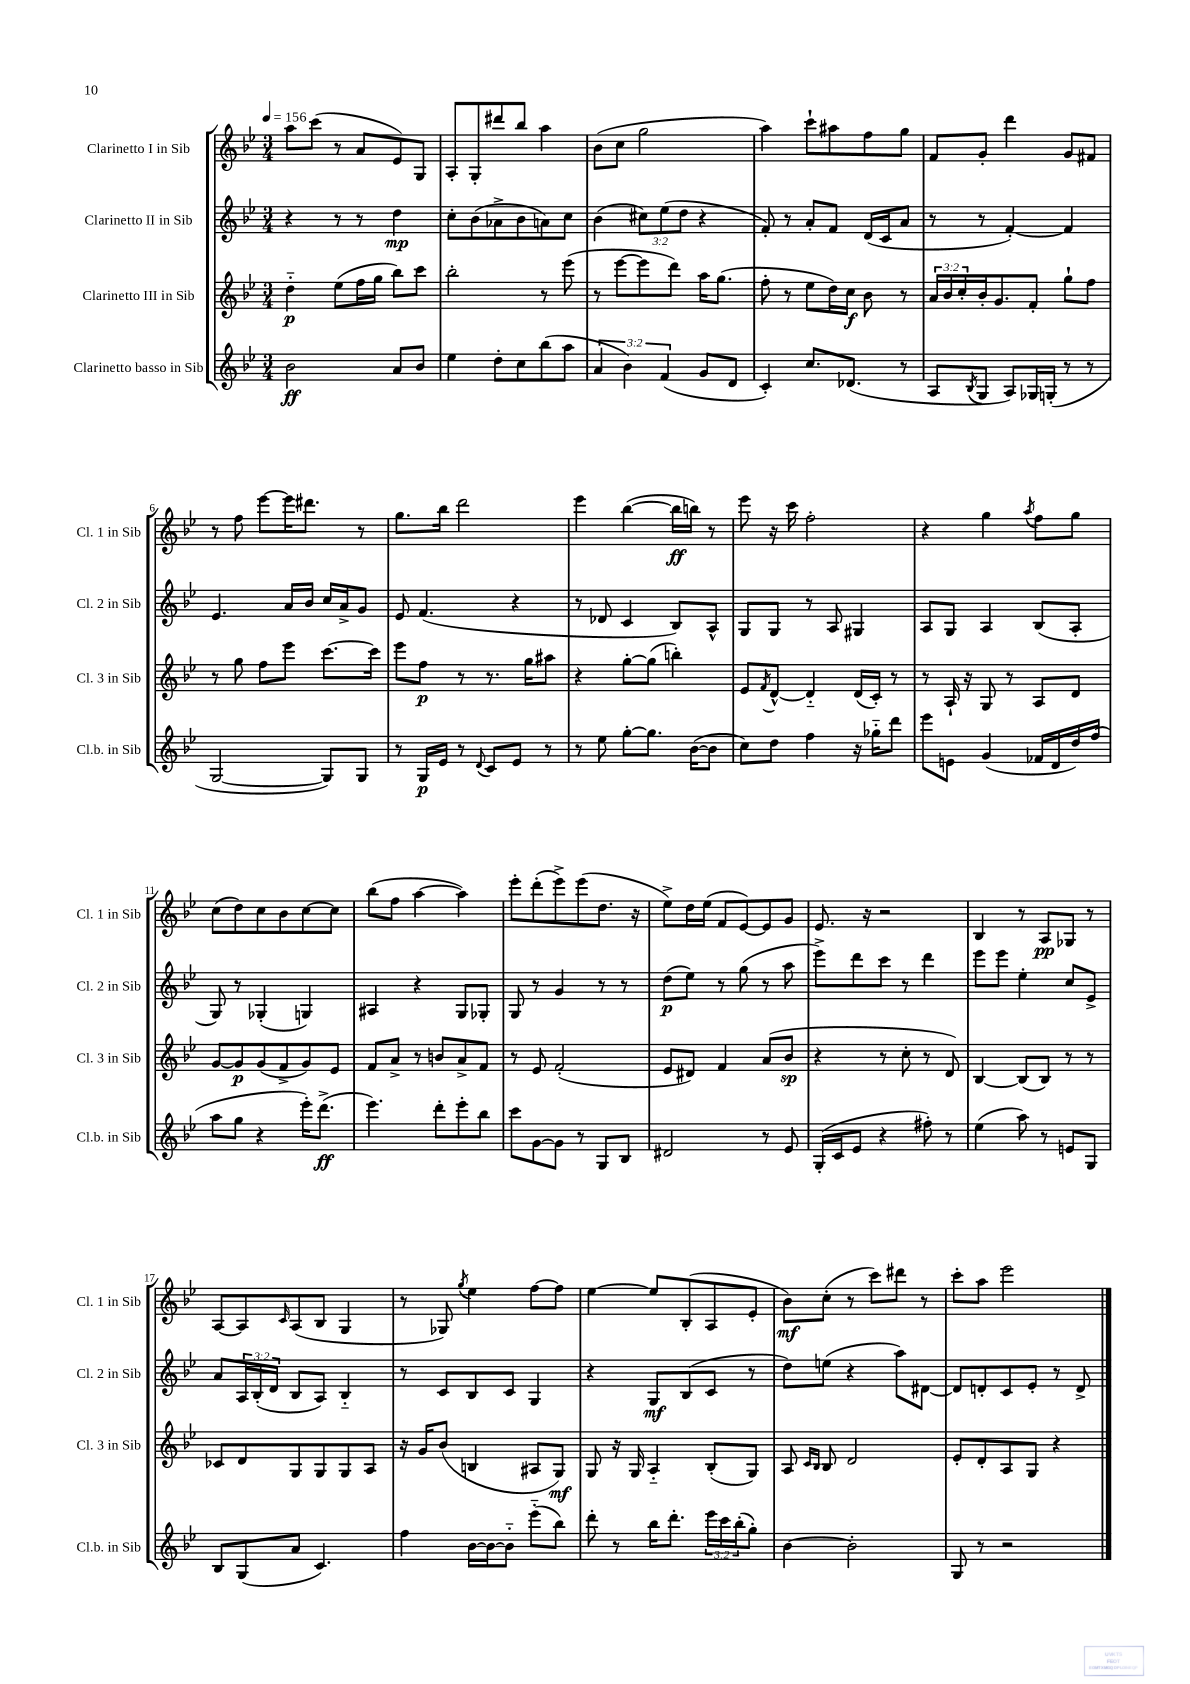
<<
\new StaffGroup <<
\new Staff = "s0" \with { instrumentName = "Clarinetto I in Sib" shortInstrumentName = "Cl. 1 in Sib" } {
    \clef treble \key bes \major \numericTimeSignature \time 3/4 \tempo 4 = 156
    a''8 c'''8( r8 a'8 ees'8) g8 |
    a8-. g8-. dis'''8 bes''8 a''4 |
    bes'8( c''8 g''2 |
    a''4) c'''8-! ais''8 f''8 g''8 |
    f'8 g'8-. d'''4 g'8 fis'8 |
    r8 f''8 ees'''8~ ees'''16 dis'''8. r8 |
    g''8. bes''16 d'''2 |
    ees'''4 bes''4~( bes''16\ff b''16) r8 |
    ees'''8 r16 c'''16 f''2-. |
    r4 g''4 \acciaccatura { a''8 } f''8 g''8 |
    c''8( d''8) c''8 bes'8 c''8~ c''8 |
    bes''8( f''8 a''4~ a''4) |
    ees'''8-. d'''8-.( ees'''8->) ees'''8( d''8. r16 |
    ees''8->) d''16 ees''16( f'8 ees'8~) ees'8 g'8 |
    ees'8. r16 r2 |
    bes4 r8 a8\pp ges8 r8 |
    a8~ a8 \grace { c'16 } a8( bes8 g4 |
    r8 ges8) \acciaccatura { g''8 } ees''4 f''8~ f''8 |
    ees''4~ ees''8 bes8-.( a8 ees'8-. |
    bes'8\mf) c''8-.( r8 c'''8) dis'''8 r8 |
    c'''8-. a''8 ees'''2 \bar "|." |
}
\new Staff = "s1" \with { instrumentName = "Clarinetto II in Sib" shortInstrumentName = "Cl. 2 in Sib" } {
    \clef treble \key bes \major \numericTimeSignature \time 3/4 \override Staff.TupletNumber.text = #tuplet-number::calc-fraction-text
    r4 r8 r8 d''4\mp |
    c''8-. bes'8( aes'8-> bes'8 a'8) c''8 |
    bes'4( \tuplet 3/2 { cis''8) ees''8( d''8 } r4 |
    f'8-.) r8 a'8-. f'8 d'16( c'16 a'8 |
    r8 r8 f'4~-.) f'4 |
    ees'4. a'16 bes'16 c''16 a'16-> g'8 |
    ees'8 f'4.( r4 |
    r8 des'8 c'4 bes8) a8-^ |
    g8 g8 r8 a8 gis4 |
    a8 g8 a4 bes8( a8-. |
    g8) r8 ges4-.( g4) |
    ais4 r4 g8 ges8-. |
    g8 r8 g'4 r8 r8 |
    d''8\p( ees''8) r8 g''8( r8 a''8 |
    ees'''8->) d'''8 c'''8 r8 d'''4 |
    ees'''8 ees'''8 ees''4-. c''8 ees'8-> |
    a'8 \tuplet 3/2 { a16 bes16-.( d'16 } bes8 a8) bes4-_ |
    r8 c'8 bes8 c'8 g4 |
    r4 g8\mf bes8( c'8 r8 |
    d''8) e''8( r4 a''8) dis'8~ |
    dis'8 d'8-. c'8 ees'8-. r8 d'8-> \bar "|." |
}
\new Staff = "s2" \with { instrumentName = "Clarinetto III in Sib" shortInstrumentName = "Cl. 3 in Sib" } {
    \clef treble \key bes \major \numericTimeSignature \time 3/4 \override Staff.TupletNumber.text = #tuplet-number::calc-fraction-text
    d''4-_\p ees''8( f''16 g''16 bes''8) c'''8 |
    bes''2-. r8 ees'''8( |
    r8 ees'''8~ ees'''8 d'''8) a''16 g''8.( |
    f''8-. r8 ees''8 d''16) c''16\f bes'8 r8 |
    \tuplet 3/2 { a'16 bes'16 c''16-. } bes'16-. g'8. f'8-. g''8-! f''8 |
    r8 g''8 f''8 ees'''8 c'''8.~ c'''16 |
    ees'''8 f''8\p r8 r8. g''16 ais''8 |
    r4 g''8~-. g''8( b''4-.) |
    ees'8 \acciaccatura { f'8 } d'8~-^ d'4-_ d'16( c'16-.) r8 |
    r8 a16-! r16 g8 r8 a8 d'8 |
    g'8~ g'8\p g'8( f'8-> g'8) ees'8 |
    f'8 a'8-> r8 b'8 a'8-> f'8 |
    r8 ees'8 f'2-.( |
    ees'8 dis'8) f'4 a'8( bes'8\sp |
    r4 r8 c''8-. r8 d'8) |
    bes4~ bes8( bes8) r8 r8 |
    ces'8 d'8 g8 g8 g8 a8 |
    r16 g'16 bes'8( b4 ais8 g8\mf) |
    g8 r16 g16 a4-_ bes8-.( g8) |
    a8 \grace { c'16 bes16 } bes8 d'2 |
    ees'8-. d'8-. a8 g8 r4 \bar "|." |
}
\new Staff = "s3" \with { instrumentName = "Clarinetto basso in Sib" shortInstrumentName = "Cl.b. in Sib" } {
    \clef treble \key bes \major \numericTimeSignature \time 3/4 \override Staff.TupletNumber.text = #tuplet-number::calc-fraction-text
    bes'2\ff a'8 bes'8 |
    ees''4 d''8-. c''8 bes''8( a''8 |
    \tuplet 3/2 { a'4 bes'4) f'4( } g'8 d'8 |
    c'4-.) c''8. des'8.( r8 |
    a8 \acciaccatura { bes8 } g8 a8) ges16 g16-.( r8 r8 |
    g2~ g8) g8 |
    r8 g16\p ees'16 r8 \appoggiatura { d'8 } c'8 ees'8 r8 |
    r8 ees''8 g''8~-. g''8. bes'16~( bes'8 |
    c''8) d''8 f''4 r16 ges''16-_ d'''8 |
    ees'''8 e'8 g'4( fes'16 d'16 d''16) f''16( |
    a''8 g''8 r4 ees'''16-.) d'''8.->\ff( |
    ees'''4.) d'''8-. ees'''8-. bes''8 |
    c'''8 g'8~ g'8 r8 g8 bes8 |
    dis'2 r8 ees'8 |
    g16-.( c'16 ees'8 r4 fis''8-.) r8 |
    ees''4( a''8) r8 e'8 g8 |
    bes8 g8( a'8 c'4.) |
    f''4 bes'16~ bes'16~ bes'8-_ ees'''8-_( bes''8) |
    d'''8-. r8 bes''16 d'''8.-. \tuplet 3/2 { ees'''16 c'''16 bes''16-.( } g''8-.) |
    bes'4~ bes'2-. |
    g8 r8 r2 \bar "|." |
}
>>
>>
